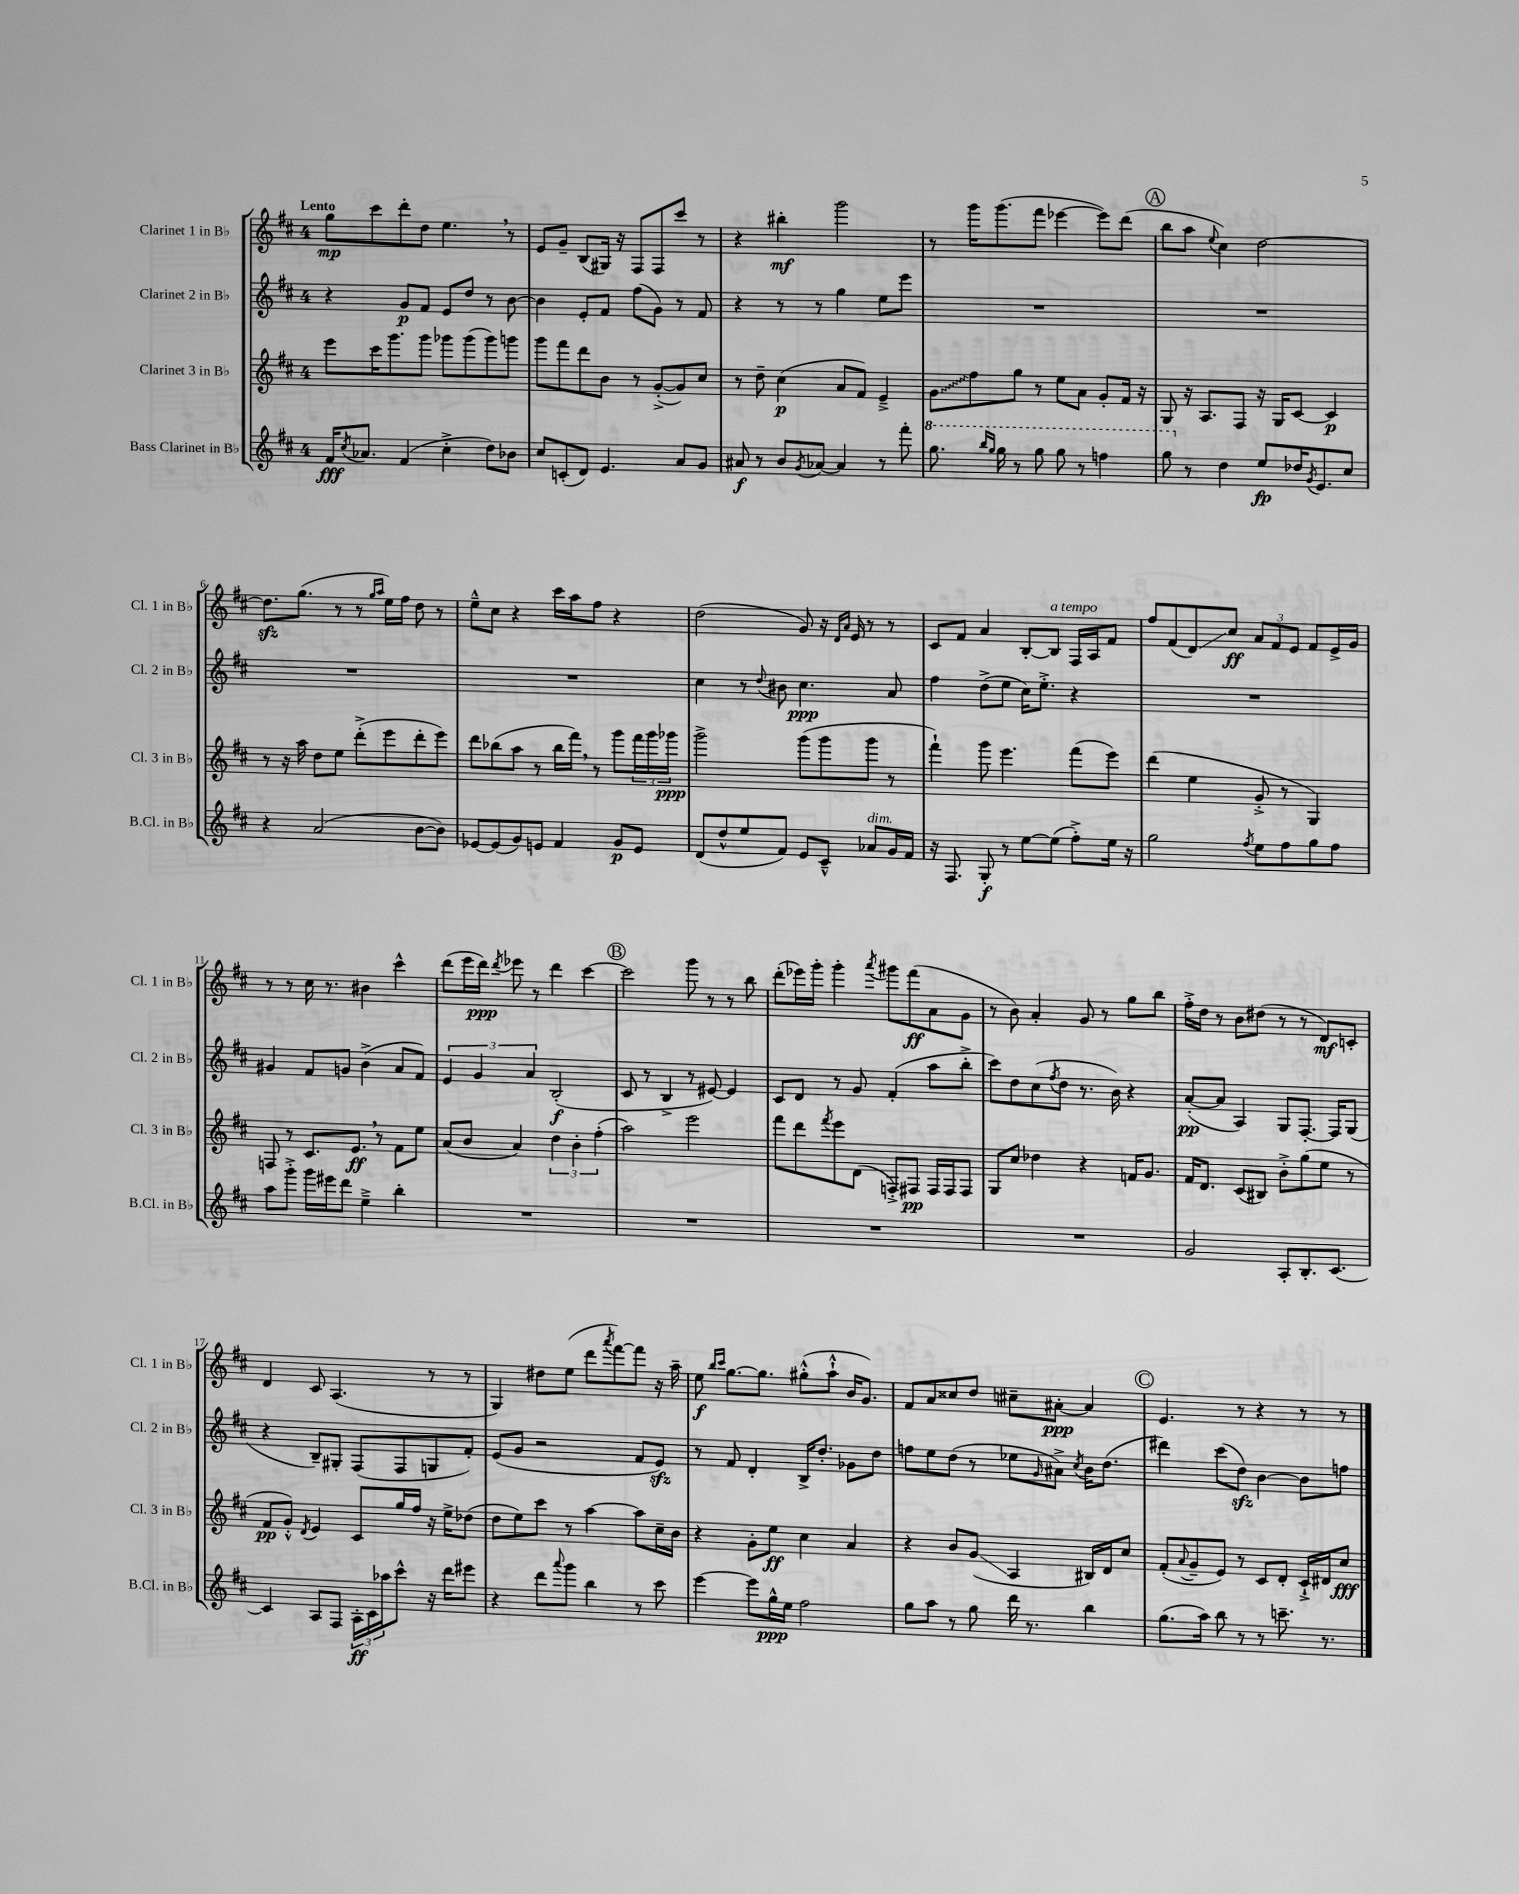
<<
\new StaffGroup <<
\new Staff = "s0" \with { instrumentName = "Clarinet 1 in Bb" shortInstrumentName = "Cl. 1 in Bb" } {
    \clef treble \key d \major \once \override Staff.TimeSignature.style = #'single-digit \time 4/4 \tempo "Lento"
    g''8\mp cis'''8 d'''8-. d''8 e''4. \breathe r8 |
    e'8 g'8-- b8( gis16) r16 fis8 fis8 cis'''8 r8 |
    r4 bis''4-.\mf g'''2 |
    r8 g'''16 g'''8.( fis'''8 ees'''4~ ees'''8) d'''8( |
    \mark \markup { \circle "A" } b''8 a''8 \appoggiatura { e''8 } cis''4) d''2~ |
    d''8.\sfz g''8.( r8 r8 \grace { g''16 a''16 } e''16) fis''16 d''8 r8 |
    e''8---^ cis''8 r4 cis'''16 a''16 fis''8 r4 |
    d''2( g'8) r16 \grace { d'16 a'16 } e'16 r8 r8 |
    cis'8 fis'8 a'4 b8~-. b8^\markup { \italic "a tempo" } fis16 a16 fis'8 |
    fis''8 fis'8( d'8\glissando) cis''8\ff \tuplet 3/2 { a'8 fis'8 e'8 } fis'8 e'16-> g'16 |
    r8 r8 cis''16 r8. bis'4 cis'''4-^ |
    d'''8( e'''16 d'''16\ppp) \acciaccatura { d'''8 } ees'''8 r8 d'''4 cis'''4~ |
    \mark \markup { \circle "B" } cis'''2 g'''8 r8 r8 b''8 |
    d'''8-.( ees'''16) g'''16-. g'''4-. \acciaccatura { a'''8 } gis'''8 fis'''8\ff( a'8 g'8 |
    r8 b'8) a'4-. g'8 r8 g''8 b''8 |
    fis''16-.-> d''16 r8 b'8 dis''8( r8 r8 d'8\mf) c'8-. |
    d'4 cis'8 a4.( r8 r8 |
    g4) dis''8 e''8( d'''8 \acciaccatura { a'''8 } fis'''8~) fis'''8 r16 a''16-- |
    e''8\f \grace { b''16 cis'''16 } g''8.~ g''8. gis''8-.-^( a''8-!-^ b'16 g'8.) |
    fis'8 a'8 cisis''8 d''8 cis''8-- ais'8~-.\ppp ais'4 |
    \mark \markup { \circle "C" } e'4. r8 r4 r8 r8 \bar "|." |
}
\new Staff = "s1" \with { instrumentName = "Clarinet 2 in Bb" shortInstrumentName = "Cl. 2 in Bb" } {
    \clef treble \key d \major \once \override Staff.TimeSignature.style = #'single-digit \time 4/4
    r4 g'8\p fis'8 e'8 d''8 r8 b'8~ |
    b'4 e'8-. fis'8 fis''8( g'8) r8 fis'8 |
    r4 r8 r8 g''4 e''8 e'''8 |
    R1 |
    \mark \markup { \circle "A" } R1 |
    R1 |
    R1 |
    cis''4 r8 \appoggiatura { d''8 } bis'8 cis''4.\ppp a'8 |
    fis''4 d''8->( e''8 cis''16) e''8.-.-> r4 |
    R1 |
    gis'4 fis'8 g'8 b'4->( a'8 fis'8) |
    \tuplet 3/2 { e'4 g'4 a'4 } b2-.\f( |
    \mark \markup { \circle "B" } cis'8 r8 b4-> r8 eis'8~) eis'4 |
    cis'8 d'8 r8 g'8 fis'4-.( a''8 b''8-.-> |
    cis'''8) d''8 cis''8( \acciaccatura { fis''8 } d''8 r8. b'16) r4 |
    a'8~-.\pp( a'8 a4) g8 fis8.~-. fis16 g8( |
    r4 b8--) gis8-. fis8( fis8 g8 fis'8-.) |
    e'8( g'8 r2 fis'8 e'8\sfz) |
    r8 fis'8 d'4-. b16-> d''8.-. ges'8 d''8 |
    f''8 e''8 d''8( r8 ees''8 \grace { g'16 } ais'8->) \acciaccatura { cis''8 } b'16 d''8.( |
    \mark \markup { \circle "C" } dis'''4) cis'''8( d''8\sfz) b'4~ b'8 f''8 \bar "|." |
}
\new Staff = "s2" \with { instrumentName = "Clarinet 3 in Bb" shortInstrumentName = "Cl. 3 in Bb" } {
    \clef treble \key d \major \once \override Staff.TimeSignature.style = #'single-digit \time 4/4
    e'''8 cis'''16 g'''8. g'''8 ges'''8 ges'''8( ges'''8) g'''8 |
    g'''8 fis'''8 d'''8 b'8 r8 g'8~-.->( g'8) cis''8 |
    r8 d''8-- cis''4\p( a'8 fis'8) e'4---> |
    \once \override Glissando.style = #'zigzag g'8\glissando fis''8 g''8 r8 e''8 a'8 g'8-. fis'16 r16 |
    \mark \markup { \circle "A" } g8 r16 a8. fis8 r16 g16 cis'8~ cis'4\p |
    r8 r16 a''16 d''8 e''8 d'''8-.->( e'''8 d'''8-. e'''8) |
    d'''8 bes''8( a''8 r8 bes''16 fis'''16) \breathe r8 g'''8 \tuplet 3/2 { fis'''16 g'''16 ges'''16\ppp } |
    g'''2-> g'''8( g'''8 g'''8 r8 |
    fis'''4-!) g'''8 e'''4. fis'''8( e'''8) |
    d'''4( e''4 g'8-.-> r8 g4) |
    f8 r8 cis'8. e'8.\ff \breathe r8 fis'8 e''8 |
    a'8( b'8 a'4) \tuplet 3/2 { d''4 b'4-. fis''4-.( } |
    \mark \markup { \circle "B" } a''2) e'''2 |
    fis'''8 d'''8 \acciaccatura { fis'''8 } e'''8 d'8( f8-.->) fis8\pp fis16 fis16 fis8 |
    g8 cis''8 des''4 r4 f'16 g'8. |
    fis'16 d'8. cis'8( bis8) b'8-.-> g''8( e''8 r8 |
    fis'8\pp g'8-.-^) \acciaccatura { d'8 } e'4 cis'8 g''16 fis''16 r16 e''16-> des''8( |
    d''8 e''8) cis'''8 r8 a''4~ a''8 cis''16-- b'16 |
    r4 g'8-. e''8\ff cis''4 a'4 |
    r4 b'8 g'8\glissando( a4 bis16) d'16 cis''8 |
    \mark \markup { \circle "C" } fis'8-.( \appoggiatura { a'8 } g'8-- e'8) r8 cis'8 d'8-. cis'16-!-> dis'16 cis''8\fff \bar "|." |
}
\new Staff = "s3" \with { instrumentName = "Bass Clarinet in Bb" shortInstrumentName = "B.Cl. in Bb" } {
    \clef treble \key d \major \once \override Staff.TimeSignature.style = #'single-digit \time 4/4
    fis'16\fff \acciaccatura { cis''8 } aes'8. fis'4( cis''4-.-> d''8) bes'8 |
    cis''8 c'8-.( d'8) e'4. a'8 g'8 |
    ais'8\f r8 b'8 \acciaccatura { g'8 } aes'8~ aes'4 r8 fis'''8-. |
    \ottava #1 g'''8. \grace { b'''16 g'''16 } g'''16 r8 g'''8 g'''8 r8 f'''4 |
    \mark \markup { \circle "A" } g'''8 \ottava #0 r8 d''4 e''8\fp des''16 \acciaccatura { g'8 } e'8. cis''8 |
    r4 a'2( b'8~ b'8) |
    ees'8~ ees'8( g'8) e'8 fis'4 g'8\p e'8 |
    d'8( d''8-^ e''8 fis'8) e'8 cis'8---^ aes'8^\markup { \italic "dim." } g'16 fis'16 |
    r16 fis8. g8-.\f r8 e''8~ e''8( fis''8-.->) e''16 r16 |
    g''2 \acciaccatura { fis''8 } e''8 fis''8 g''8 fis''8 |
    a''8 g'''8-.-> g'''16 eis'''16 d'''8 e''4---> b''4-. |
    R1 |
    \mark \markup { \circle "B" } R1 |
    R1 |
    R1 |
    g'2 a8-. b8.-. cis'8.~ |
    cis'4 a8 fis8 \tuplet 3/2 { a16-.\ff cis'16 aes''16 } cis'''8-^ r16 d'''16 eis'''8 |
    r4 d'''8 \appoggiatura { a'''8 } g'''8 b''4 r8 cis'''8 |
    e'''4~ e'''8 g''16-^\ppp e''16 fis''2 |
    g''8 a''8 r8 g''8 d'''16 r8. b''4 |
    \mark \markup { \circle "C" } g''8.( a''16) b''8 r8 r8 c'''8.-- r8. \bar "|." |
}
>>
>>
